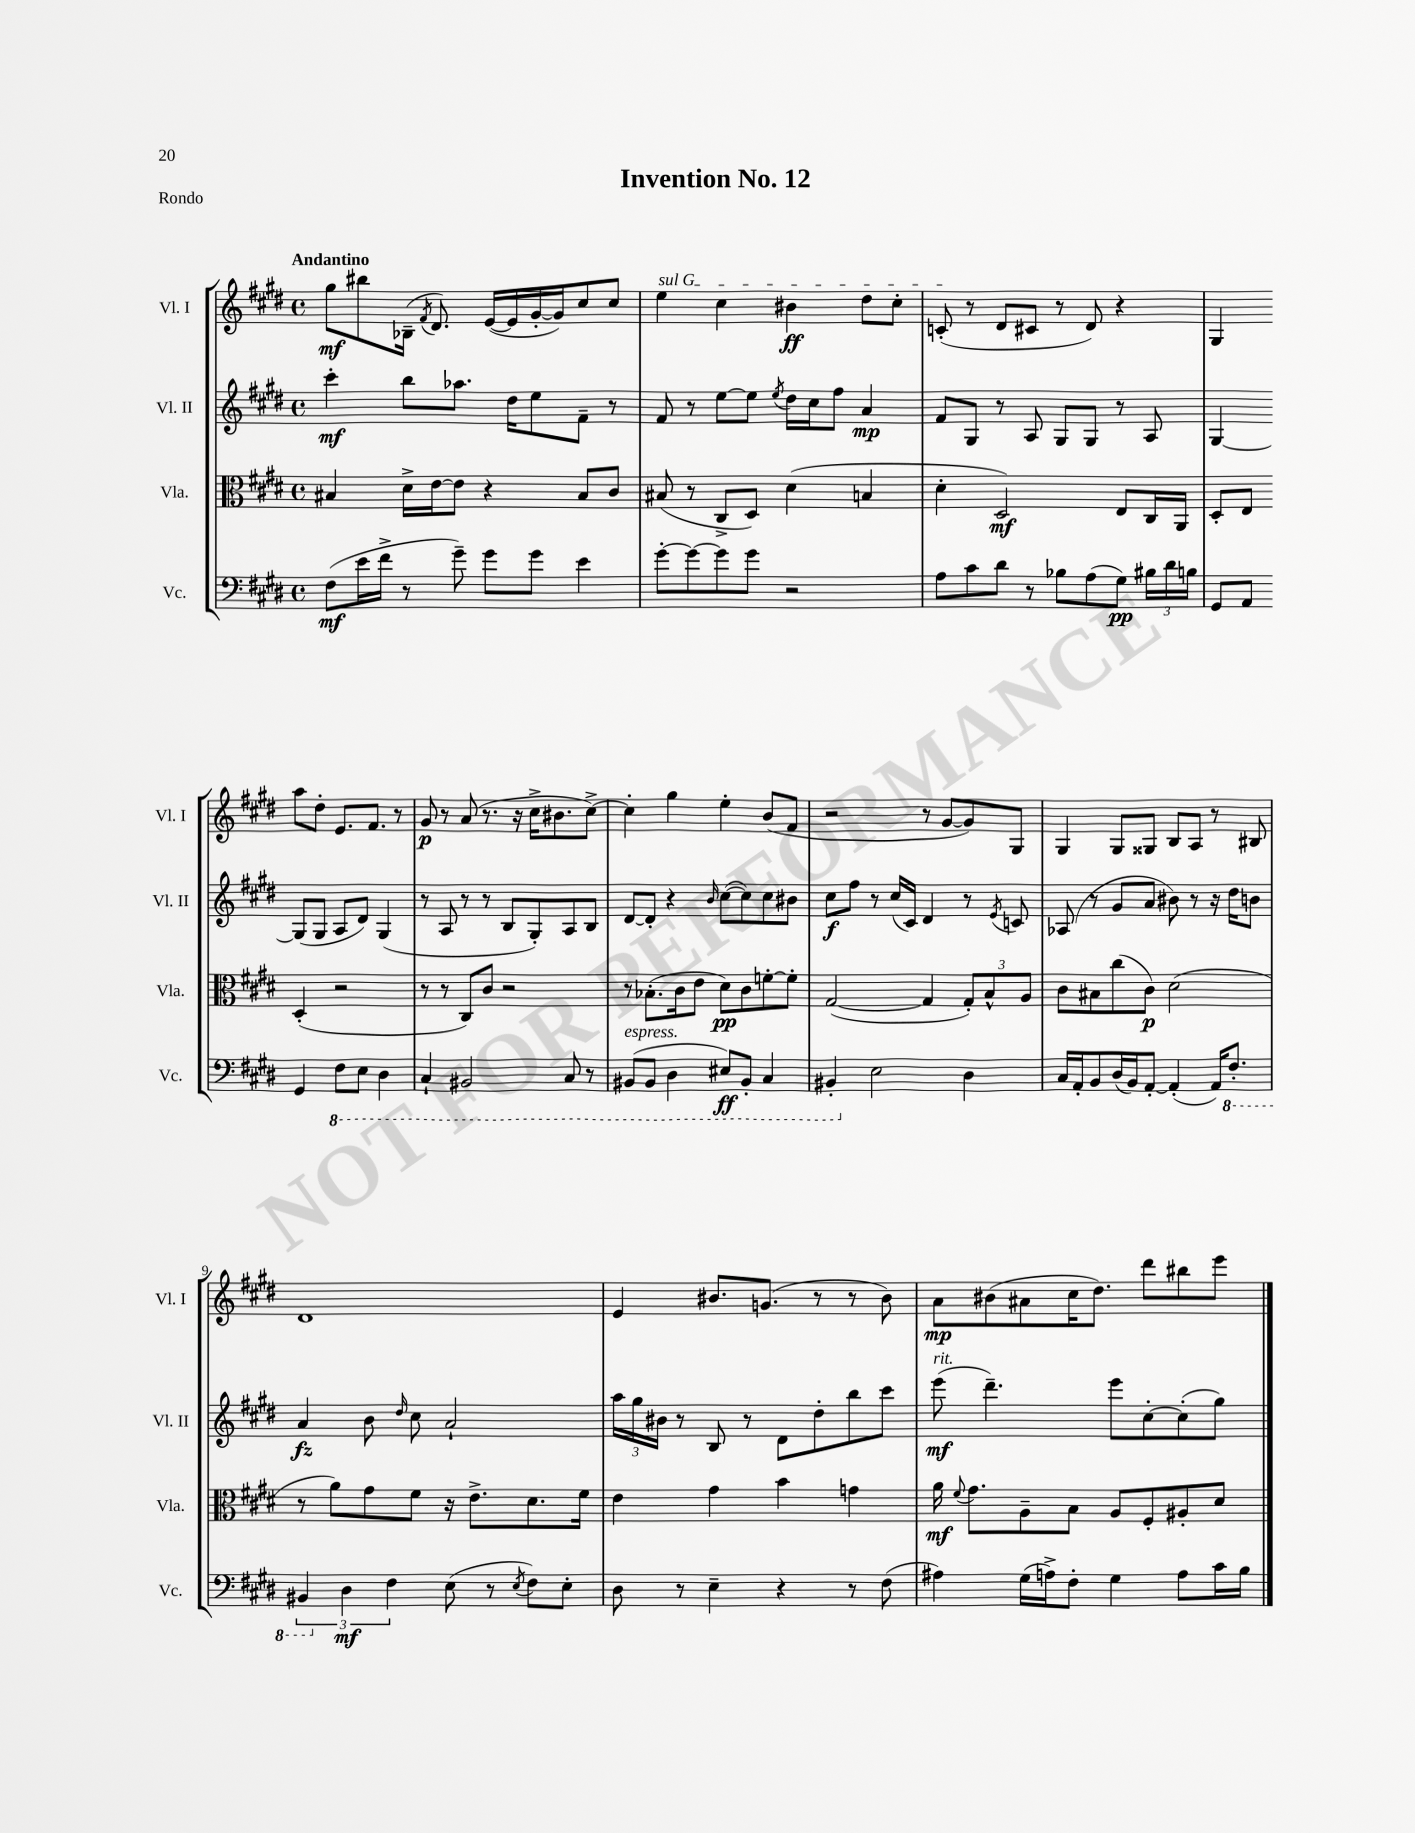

**kern	**kern	**kern	**kern
*staff4	*staff3	*staff2	*staff1
*clefF4	*clefC3	*clefG2	*clefG2
*k[f#c#g#d#]	*k[f#c#g#d#]	*k[f#c#g#d#]	*k[f#c#g#d#]
*M4/4	*M4/4	*M4/4	*M4/4
*met(c)	*met(c)	*met(c)	*met(c)
(8F#	4B#	4ccc#'	8gg#
16e	.	.	8bb#
16f#^	.	.	.
8r	16d#^	8bb	(16B-~
.	.	.	8qf#
.	[16e	.	8.d#)
8g#~)	8e]	8.aa-	.
8g#	4r	.	([16e
.	.	16dd#	16e]
8g#	.	8ee	[16g#'
.	.	.	16g#])
4e	8B#	8f#~	8cc#
.	8c#	8r	8cc#
=	=	=	=
[8g#'	(8B#	8f#	4ee
8g#_	8r	8r	.
8g#]	8C#^	[8ee	4cc#
8g#	8D#)	8ee]	.
.	.	8qee	.
2r	(4d#	16dd#	4b#
.	.	16cc#	.
.	.	8ff#	.
.	4B	4a	8dd#
.	.	.	8cc#'
=	=	=	=
8A	4d#'	8f#	(8c'
8c#	.	8G#	8r
8d#	2D#)	8r	8d#
8r	.	8A	8c#
8B-	.	8G#	8r
(8A	.	8G#	8d#)
8G#)	8E	8r	4r
24B#	16C#	8A	.
24d#	.	.	.
.	16AA	.	.
24B	.	.	.
=	=	=	=
8GG#	8D#'	[4G#	4G#
8AA	8E	.	.
4GG#	(4D#'	(8G#]	8aa
.	.	8G#	8dd#'
8FF#	2r	8A	8.e
8EE	.	8d#)	.
.	.	.	8.f#
4DD#	.	(4G#	.
.	.	.	8r
=	=	=	=
4CC#`	8r	8r	8g#
.	8r	8A	8r
2BBB#	8C#)	8r	(8a
.	8c#	8r	8.r
.	2r	8B	.
.	.	.	16r
.	.	8G#')	16cc#^
.	.	.	8.b#
8CC#	.	8A	.
8r	.	8B	[8cc#^)
=	=	=	=
(8BBB#	8r	[8d#	4cc#']
8BBB#	(8.B-'	8d#']	.
4DD#	.	4r	4gg#
.	16c#	.	.
.	8e	.	.
.	.	16qqb	.
8EE#)	8d#)	([8cc#	4ee'
8BBB#'	8c#	8cc#])	.
4CC#	[8f'	8cc#	(8b
.	8f']	8b#	8f#
=	=	=	=
4BBB#'	([2G#	8cc#	2r
.	.	8ff#	.
2E	.	8r	.
.	.	(16cc#	.
.	.	16c#)	.
.	4G#]	4d#	8r
.	.	.	[8g#
4D#	12G#')	8r	8g#])
.	12B^^	.	.
.	.	8qe	.
.	.	8c	8G#
.	12A	.	.
=	=	=	=
16C#	8c#	(8A-	4G#
16AA'	.	.	.
8BB	8B#	8r	.
(16D#	(8cc#	8g#	8G#
16BB)	.	.	.
[8AA'	8c#)	8a	8G##
(4AA']	(2d#	8b#)	8B
.	.	8r	8A
16AA)	.	16r	8r
8.FF#'	.	16dd#	.
.	.	8b	8B#
=	=	=	=
6BBB#	8r	4a	1d#
.	8a)	.	.
6D#	.	.	.
.	8g#	8b	.
6F#	.	.	.
.	.	16qqdd#	.
.	8f#	8cc#	.
(8E	16r	2a`	.
.	8.e^	.	.
8r	.	.	.
8qE	.	.	.
8F#)	8.d#	.	.
8E'	.	.	.
.	16f#	.	.
=	=	=	=
8D#	4e	24aa	4e
.	.	24gg#	.
.	.	24b#	.
8r	.	8r	.
4E~	4g#	8B	8.b#
.	.	8r	.
.	.	.	(8.g
4r	4b	8d#	.
.	.	8dd#'	8r
8r	4g	8bb	8r
(8F#	.	8ccc#	8b#)
=	=	=	=
4A#)	16a	(8eee	8a
.	8qqf#	.	.
.	8.g#	.	.
.	.	4.ddd#~)	(8b#
(16G#	8A~	.	8a#
16A^)	.	.	.
8F#'	8B	.	16cc#
.	.	.	8.dd#)
4G#	8A	8eee	.
.	8F#'	[8cc#'	8ddd#
8A	8A#'	(8cc#']	8bb#
16c#	8d#	8gg#)	8eee
16B	.	.	.
==	==	==	==
*-	*-	*-	*-
